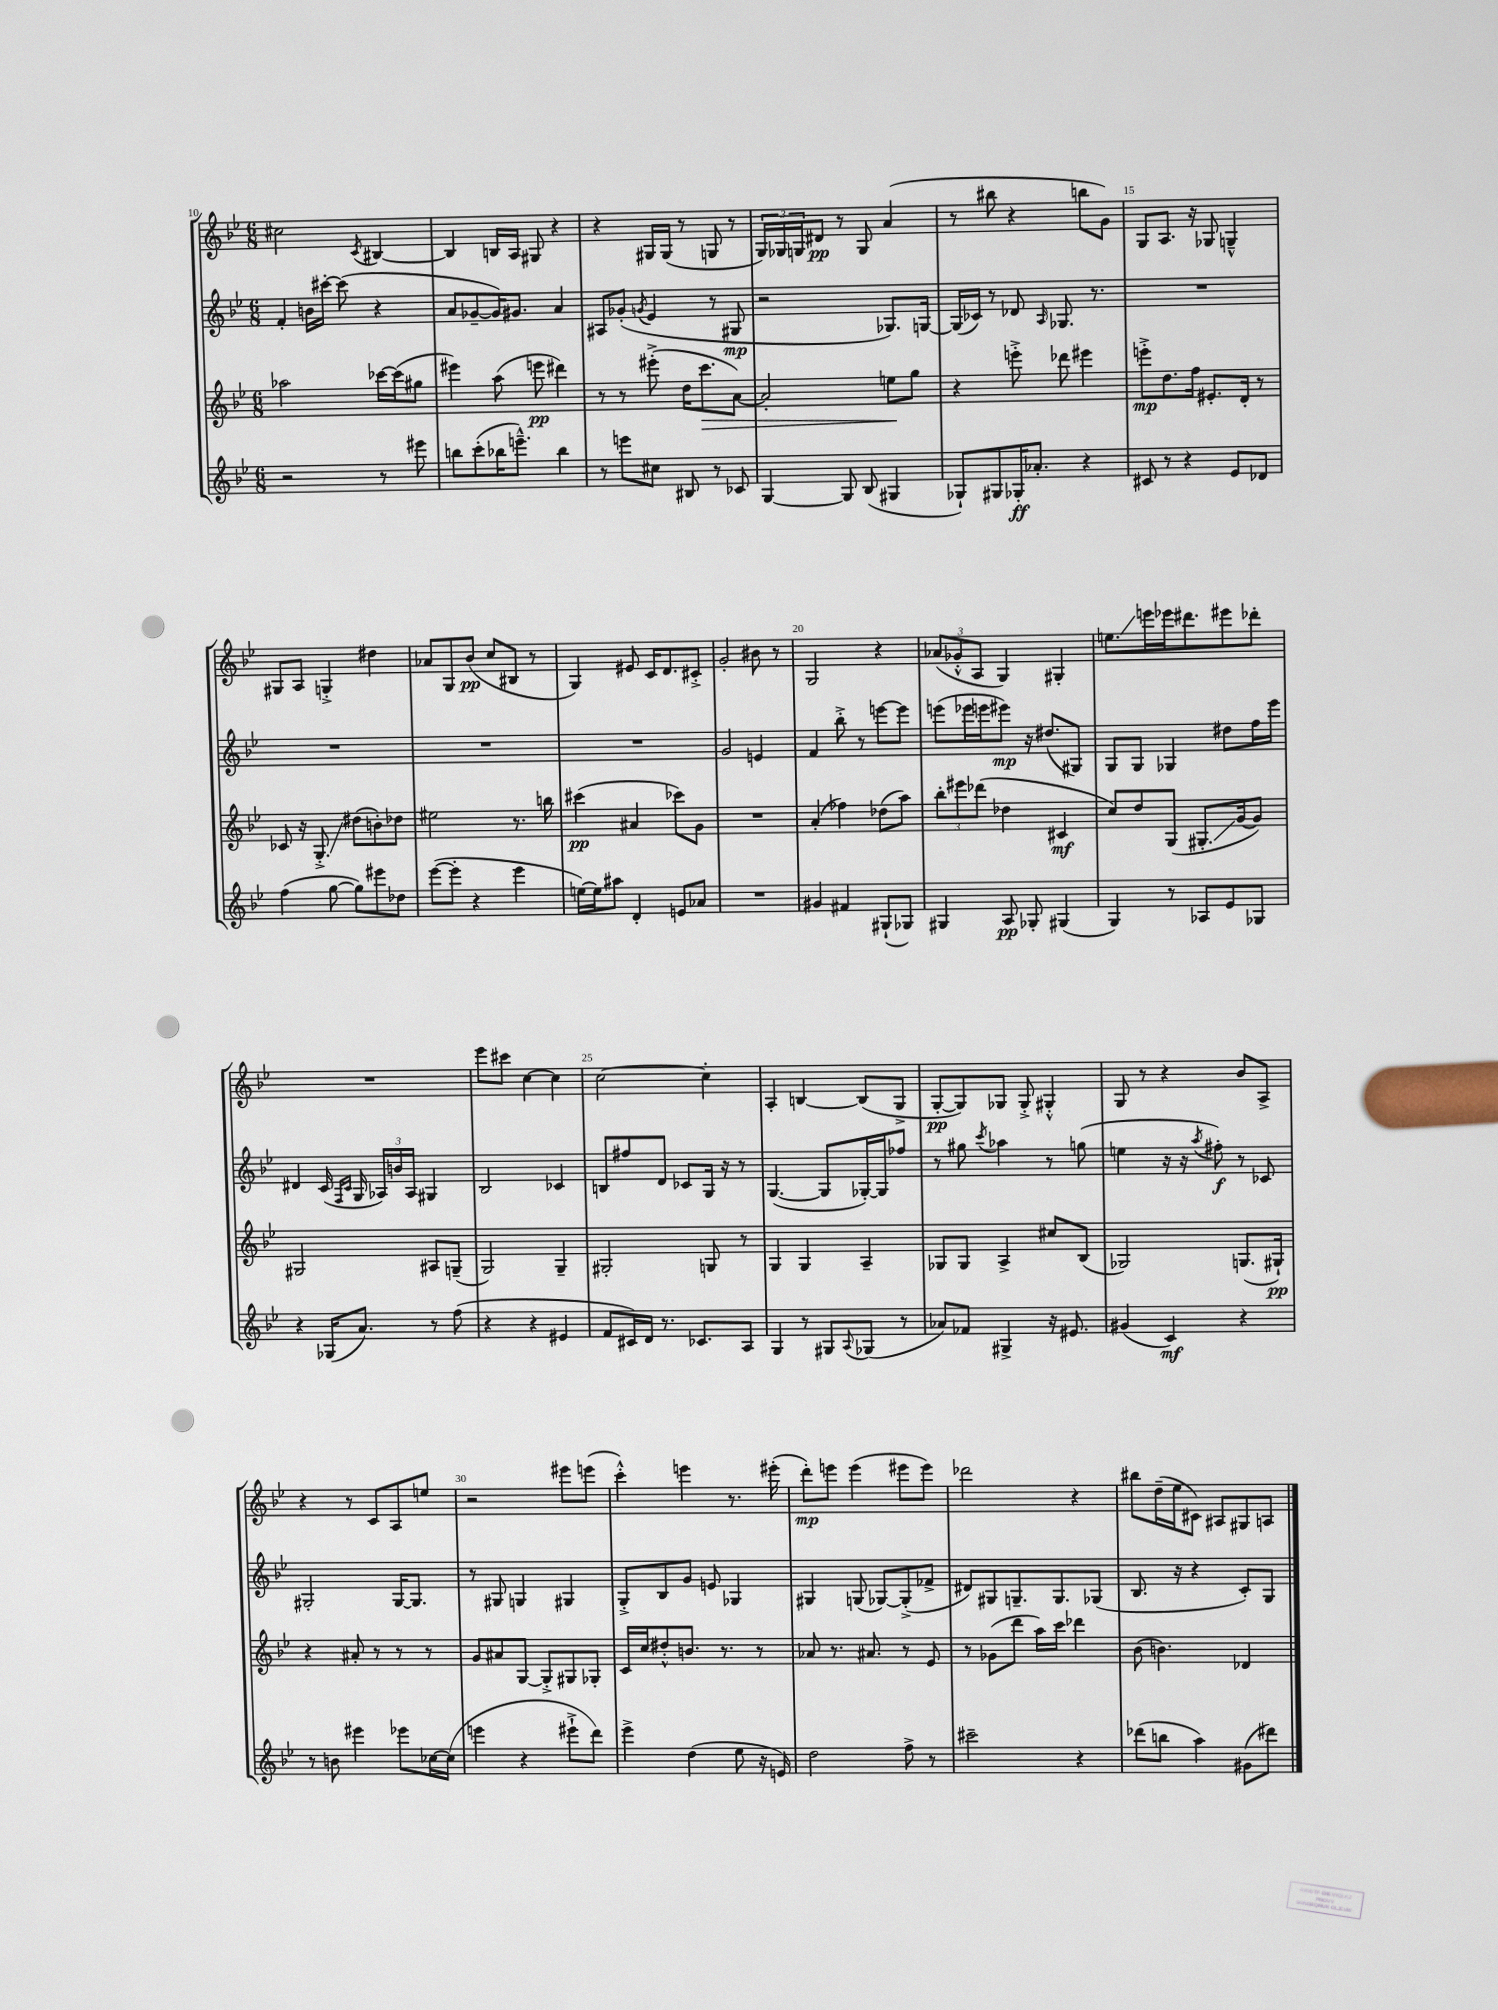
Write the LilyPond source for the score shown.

<<
\new StaffGroup <<
\new Staff = "s0" {
    \clef treble \key bes \major \numericTimeSignature \time 6/8
    cis''2 \acciaccatura { c'8 } bis4~ |
    bis4 b16 a16 gis8 r4 |
    r4 gis16 gis16( r8 g8 r8 |
    \tuplet 3/2 { g16) ges16 g16 } dis'8\pp r8 g8 a'4( |
    r8 bis''8 r4 b''8 g'8) |
    g8 a8. r16 ges8 g4---^ |
    gis8 a8 g4-.-> dis''4 |
    aes'8 g8 bes'8\pp( c''8 bis8 r8 |
    g4) eis'8 c'16 d'8. cis'8-.-> |
    g'2-. bis'8 r8 |
    g2 r4 |
    \tuplet 3/2 { aes'8( ges'8-.-^ a8 } g4) gis4-. |
    e''8.\glissando e'''16 ees'''16 dis'''8. eis'''8 des'''8-. |
    R2. |
    ees'''8 cis'''8 c''4~ c''4 |
    c''2~ c''4-. |
    a4-. b4~ b8( g8-> |
    g8~-.\pp g8) ges8 ges8-.-> gis4-.-^ |
    g8 r8 r4 bes'8 a8-> |
    r4 r8 c'8 a8 e''8 |
    r2 eis'''8 e'''8( |
    c'''4-.-^) e'''4 r8. eis'''16-.( |
    d'''8-.\mp) e'''8 e'''4( eis'''8 eis'''8) |
    des'''2 r4 |
    bis''8 d''16--( ees''16 cis'8) ais8 gis8 a8 \bar "|." |
}
\new Staff = "s1" {
    \clef treble \key bes \major \numericTimeSignature \time 6/8
    f'4-. b'16 cis'''16~-. cis'''8( r4 |
    a'8 ges'8~-- ges'16) gis'8. a'4 |
    ais8 ges'8-.( \acciaccatura { g'8 } ees'4 r8 gis8\mp |
    r2 ges8.) g16~ |
    g16( ces'16) r8 des'8 \grace { a16 } ges8. r8. |
    R2. |
    R2. |
    R2. |
    R2. |
    g'2 e'4 |
    f'4 bes''8-.-> r8 e'''8~ e'''8 |
    e'''8( ees'''16 e'''16 eis'''8\mp) r16 dis''8.( gis8) |
    g8 g8 ges4 dis''8 f''16 ees'''16 |
    dis'4 c'16( \grace { f16 c'16 } g16 \tuplet 3/2 { aes16) b'16 aes16 } gis4 |
    bes2 ces'4 |
    b8 fis''8 d'8 ces'8 g16 r16 r8 |
    g4.~( g8 ges16~-.) ges16 fes''8 |
    r8 gis''8 \acciaccatura { c'''8 } aes''4 r8 g''8( |
    e''4 r16 r16 \acciaccatura { a''8 } fis''8-.\f) r8 ces'8 |
    gis2-. gis16~ gis8. |
    r8 gis8 g4 gis4 |
    g8-.-> bes8 g'8 e'8 ges4 |
    gis4 g8( ges8~) ges8-.->( fes'8-> |
    dis'8) gis8 g8.-- g8. ges8( |
    bes8. r16 r4 c'8-.) g8 \bar "|." |
}
\new Staff = "s2" {
    \clef treble \key bes \major \numericTimeSignature \time 6/8
    aes''2 ces'''16~ ces'''16( gis''8 |
    eis'''4) a''8( e'''8\pp dis'''4) |
    r8 r8 eis'''8-.->( d''16 c'''8.\> a'8~) |
    a'2-. e''8\! g''8 |
    r4 e'''8-.-> des'''8 eis'''4 |
    e'''8-.->\mp d''8. f''16 eis'8.-. d'16-. r8 |
    ces'8 r16 g8.-.->\glissando dis''8( b'8-.) des''8 |
    eis''2 r8. b''16 |
    cis'''4\pp( ais'4 ces'''8) g'8 |
    R2. |
    a'4-.( fes''4) des''8( a''8) |
    \tuplet 3/2 { bes''8-. eis'''8 des'''8( } des''4 cis'4\mf |
    c''8) d''8 g8( gis8.-.\glissando g'16~ g'8) |
    gis2 ais8 g8--( |
    g2) g4-- |
    gis2-. g8 r8 |
    g4 g4 a4-- |
    ges8 ges8 a4-> cis''8 bes8( |
    ges2) g8.( gis16-!\pp) |
    r4 ais'8-. r8 r8 r8 |
    g'8 ais'8 g8~ g8-.-> gis8 ges8-. |
    c'16 c''16 dis''8-.-^ b'8. r8. r8 |
    aes'8 r8. ais'8. r8 ees'8 |
    r8 ges'8( d'''8 a''16) c'''16 des'''4 |
    bes'8( b'4.) des'4 \bar "|." |
}
\new Staff = "s3" {
    \clef treble \key bes \major \numericTimeSignature \time 6/8
    r2 r8 eis'''8 |
    b''8 c'''8-.( bes''16 e'''8.---^) bes''4 |
    r8 e'''8 cis''8 bis8 r8 ces'8 |
    g4~ g8 bes8( gis4 |
    ges8-!) gis8 ges16-.\ff aes'8.-. r4 |
    cis'8 r8 r4 ees'8 des'8 |
    f''4( g''8~ g''8) eis'''8 des''8 |
    ees'''8~( ees'''8-. r4 ees'''4 |
    e''16~) e''16 ais''8 d'4-. e'8 aes'8 |
    R2. |
    gis'4 fis'4 gis8-!( ges8) |
    gis4 a8\pp ges8-. gis4( |
    g4) r8 aes8 ees'8 ges8 |
    r4 ges16( a'8.) r8 f''8( |
    r4 r4 eis'4 |
    f'8 cis'16) d'16 r8. ces'8. a8 |
    g4 r8 gis8 \appoggiatura { a8 } ges8( r8 |
    aes'8) fes'8 gis4-> r16 eis'8. |
    gis'4( c'4\mf) r4 |
    r8 b'8 eis'''4 ees'''8 ces''16~ ces''16( |
    e'''4 r4 eis'''8-!-> d'''8) |
    ees'''4-> d''4( ees''8 r16 e'16) |
    d''2 f''8-> r8 |
    cis'''2-- r4 |
    des'''8( b''8 a''4) gis'8( dis'''8) \bar "|." |
}
>>
>>
\layout { \context { \Score currentBarNumber = #10 \override BarNumber.break-visibility = ##(#f #t #t) barNumberVisibility = #(every-nth-bar-number-visible 5) } }
